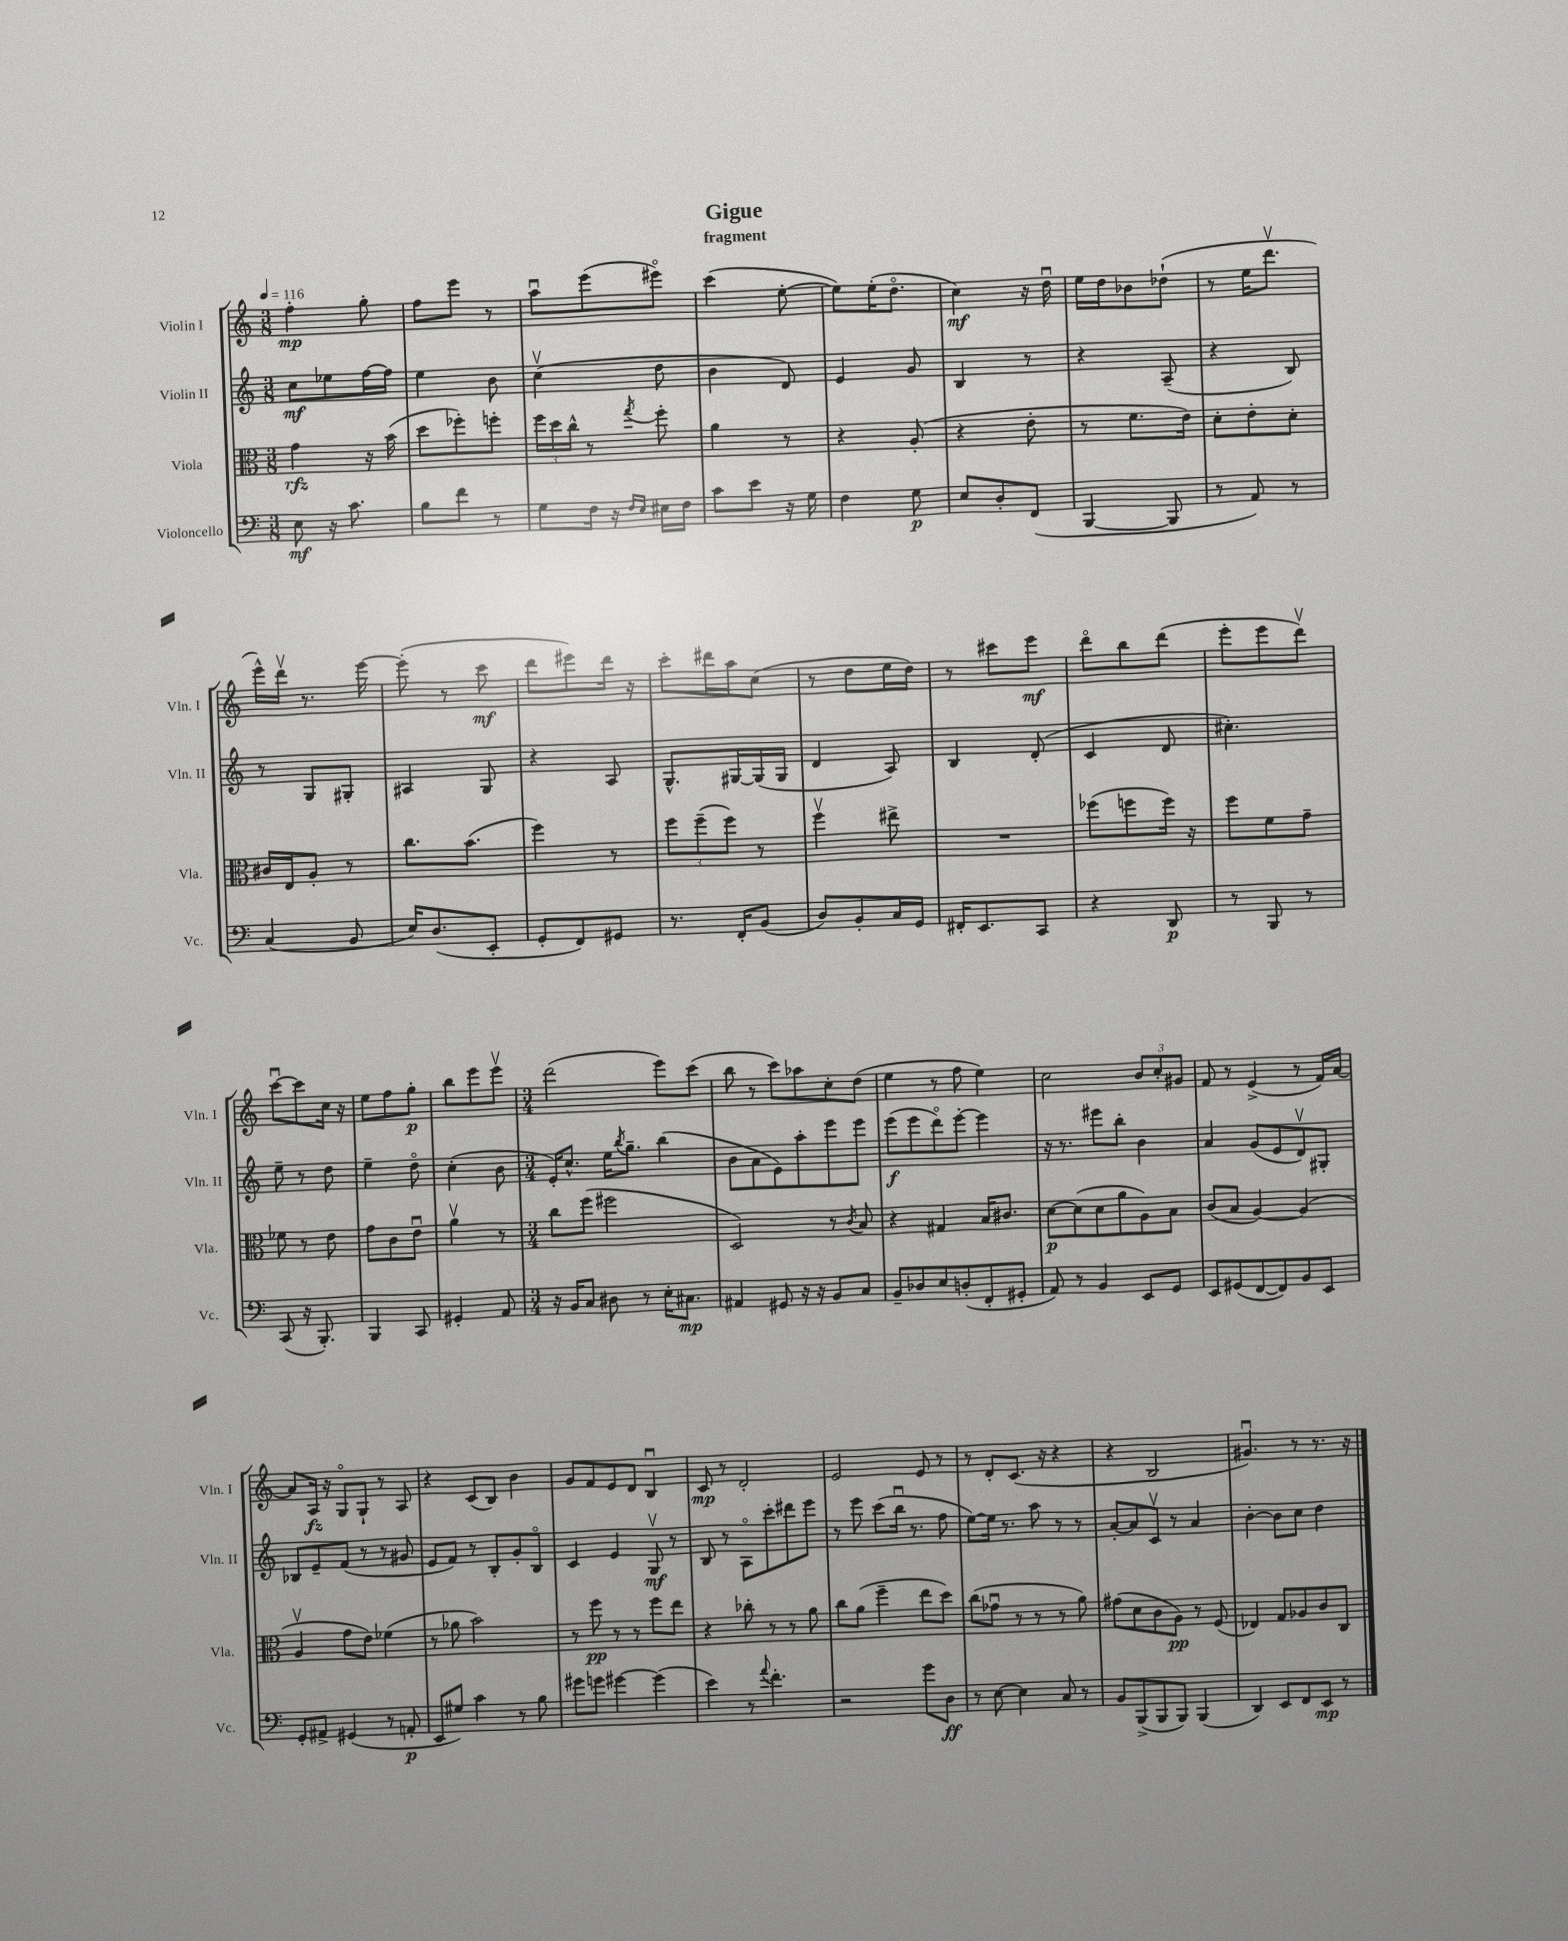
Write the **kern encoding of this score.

**kern	**kern	**kern	**kern
*staff4	*staff3	*staff2	*staff1
*clefF4	*clefC3	*clefG2	*clefG2
*k[]	*k[]	*k[]	*k[]
*M3/8	*M3/8	*M3/8	*M3/8
*MM116	*MM116	*MM116	*MM116
8E\	4g\	8cc\L	4ff'\
16r	.	8ee-\	.
8.c\	.	.	.
.	16r	[16ff\L	8gg'\
.	(16b\	16ff\]JJ	.
=	=	=	=
8B\L	8dd\L	4ee\	8ff\L
8f\J	8ff-'\)	.	8eee\J
8r	8ff'\J	8b\	8r
=	=	=	=
8G\L	24ff\LL	(4ccv\	8aau\L
.	24dd\	.	.
.	24cc^^\JJ	.	.
16F\Jk	8r	.	(8eee\
16r	.	.	.
16qqF/LL	.	.	.
16qqE/JJ	8qgg/	.	.
16E#\LL	8ff'\	8dd\	8eee#o\J)
16F\JJ	.	.	.
=	=	=	=
8c\L	4a\	4b\	(4ccc\
8e\J	.	.	.
16r	8r	8d/)	[8ee'\
16G\	.	.	.
=	=	=	=
4F\	4r	4e/	8ee\]L)
.	.	.	(16ee'\K
.	.	.	8.ddo\J
8G\	(8A'/	8g/	.
=	=	=	=
8E/L	4r	4B/	4cc\)
8D'/	.	.	.
(8FF/J	8e'\	8r	16r
.	.	.	16ddu\
=	=	=	=
[4BBB/	8r	4r	16ee\LL
.	.	.	16dd\J
.	8.f\L	.	8b-\
8BBB/]	.	(8A~/	(8dd-`\J
.	16e\Jk)	.	.
=	=	=	=
8r	8d'\L	4r	8r
8AA/)	8e'\	.	16ee\LK
.	.	.	8.dddv\J
8r	8d'\J	8B/)	.
=	=	=	=
(4C/	16c#/LL	8r	16eee^^\LL)
.	16E/J	.	16dddv\JJ
.	8A'/J	8G/L	8.r
8BB/	8r	8G#'/J	.
.	.	.	[16eee\
=	=	=	=
16E/LK)	8.cc\L	4A#/	(8eee'\]
(8.D/	.	.	.
.	.	.	8r
.	(8.b\J	.	.
8EE'/J	.	8G/	8ccc\
=	=	=	=
8GG'/L	4ff\)	4r	8ddd\L
8FF/)	.	.	8eee#\)
8GG#/J	8r	8A/	16ddd\Jk
.	.	.	16r
=	=	=	=
8.r	12ff\L	8.G^^/L	8ccc'\L
.	(12ff~\	.	.
.	.	.	16ddd#\L
.	12ff\J)	.	.
16FF'/LK	.	[16G#/L	16aa\J
(8BB/J	8r	(16G#/]	(8cc\J
.	.	16G#/JJ	.
=	=	=	=
8D/L)	4ffv\	4d/	8r
8BB'/	.	.	8dd\L
16C/L	8ee#^\	8A/)	16ee\L
16GG/JJ	.	.	16dd\JJ)
=	=	=	=
16FF#'/LK	4.r	4B/	8r
8.EE/	.	.	.
.	.	.	8ccc#\L
8CC/J	.	(8d'/	8eee\J
=	=	=	=
4r	(8ff-\L	4c/	8dddo\L
.	8ff\	.	8bb\
8DD/	16ff\Jk)	8d/	(8ddd\J
.	16r	.	.
=	=	=	=
8r	8ff\L	4.cc#'\)	8eee'\L
8BBB/	8f\	.	8eee\
8r	8g~\J	.	8dddv\J)
=	=	=	=
(8CC/	8f-\	8ee~\	[8cccu\L
16r	8r	8r	8ccc\]
8.BBB'/)	.	.	.
.	8e\	8dd\	16cc\Jk
.	.	.	16r
=	=	=	=
4BBB/	8g\L	4ee~\	8ee\L
.	8c\	.	8ff\
8CC/	8eu\J	8ddo\	8gg'\J
=	=	=	=
4GG#'/	4av\	(4cc'\	8bb\L
.	.	.	8eee\
8AA/	8r	8b\	8eeev\J
=	=	=	=
*M3/4	*M3/4	*M3/4	*M3/4
16r	8cc\L	16e'/LK)	(2ddd\
16BB/LK	.	8.cc^^/J	.
8C/J	(8ff\J	.	.
8D#\	2ff#\	16ee\LK	.
.	.	8qbb/	.
.	.	8.gg~\J	.
8r	.	.	.
16E'\LK	.	(4bb\	8eee\L)
8.C#\J	.	.	.
.	.	.	(8ccc\J
=	=	=	=
4AA#/	2D/)	8b\L	8bb\
.	.	8a\	8r
8GG#/	.	8e\)	8ccc\L)
16r	.	8aa'\	8aa-\
16r	.	.	.
8BB/L	8r	8eee\	8cc'\
.	8qc/	.	.
8C/J	8B/	8eee\J	(8dd\J
=	=	=	=
8BB~/L	4r	(8eee\L	4ee\
8D-/	.	8eee\	.
8E/	4G#/	8dddo\)	8r
(8D'/	.	[8eee'\J	8ff\
8FF'/	16B/LK	4eee\]	4ee\)
.	8.c#/J	.	.
8GG#'/J	.	.	.
=	=	=	=
8AA/)	[8d\L	16r	2cc\
.	.	8.r	.
8r	(8d\]	.	.
4BB/	8d\	8eee#\L	.
.	8a\	8bb'\J	.
8EE/L	8A\)	4b\	12b/L
.	.	.	12cc'/
8GG/J	8B\J	.	.
.	.	.	12g#/J
=	=	=	=
8EE/L	(8c/L	4a/	8f/
(8GG#/	8B/J	.	8r
[8FF/	[4A/)	(8g/L	(4e^/
8FF/])	.	8e/	.
8BB/	(4A/]	8dv/)	8r
8EE/J	.	8G#'/J	16f/LL)
.	.	.	[16a/JJ
=	=	=	=
8GG'/L	4Av/	8B-/L	8a/]L
8AA#^/J	.	8e~/	16A/Jk
.	.	.	16r
(4GG#/	8g\L	(8f/J	8Go/L
.	8e\J)	8r	8G`/J
8r	(4f-\	8r	8r
8AA'/	.	8g#/	8A/
=	=	=	=
8EE/L	8r	8e/L	4r
8G#/J)	8a-\	8f/J)	.
4c\	2b\)	8r	(8c/L
.	.	8B'/L	8B/J)
8r	.	8g'/	4b\
8B\	.	8Bo/J	.
=	=	=	=
8g#\L	8r	4c/	8g/L
8g\J	8ff\	.	8f/
[4g#\	8r	4e/	8e/
.	8r	.	8d/J
(4g#\]	8ff\L	8Gv/	4Bu/
.	8ee\J	8r	.
=	=	=	=
4e\)	4r	8B/	8c/
.	.	8r	8r
8r	8cc-'\	8Ao\L	2d'/
8qqa/	.	.	.
4.f'\	8r	8ccc'\	.
.	8r	8ddd#\	.
.	8a\	8eee\J	.
=	=	=	=
2r	8cc\L	8r	2e/
.	(8a\J	8eee\	.
.	4ff~\	(8ccc\L	.
.	.	16bbu\Jk	.
.	.	8.r	.
8g\L	8ee\L	.	8e/
8D\J	8dd\J)	8ff\	8r
=	=	=	=
8r	(8cc\L	[8ee\L)	8r
[8E\	8g-u\J	16ee\]Jk	8d'/L
.	.	8.r	.
4E\]	8r	.	(8.c/J
.	8r	8aa\	.
.	.	.	16r
8C/	8r	8r	4r
8r	8a\)	8r	.
=	=	=	=
8BB/L	(8g#\L	[8a'/L	4r
(8BBB^/	8d\	8a/]	.
8BBB/	8c\	8cv/J	2B/
8BBB/J)	8A\J)	8r	.
(4BBB/	8r	4a/	.
.	(8F/	.	.
=	=	=	=
4DD/)	4E-/)	[4b'\	4.g#u/)
8EE/L	8G/L	8b\]L	.
8FF/	8A-/	8cc\J	8r
8EE/J	8c/	4dd\	8.r
8r	8C/J	.	.
.	.	.	16r
==	==	==	==
*-	*-	*-	*-
